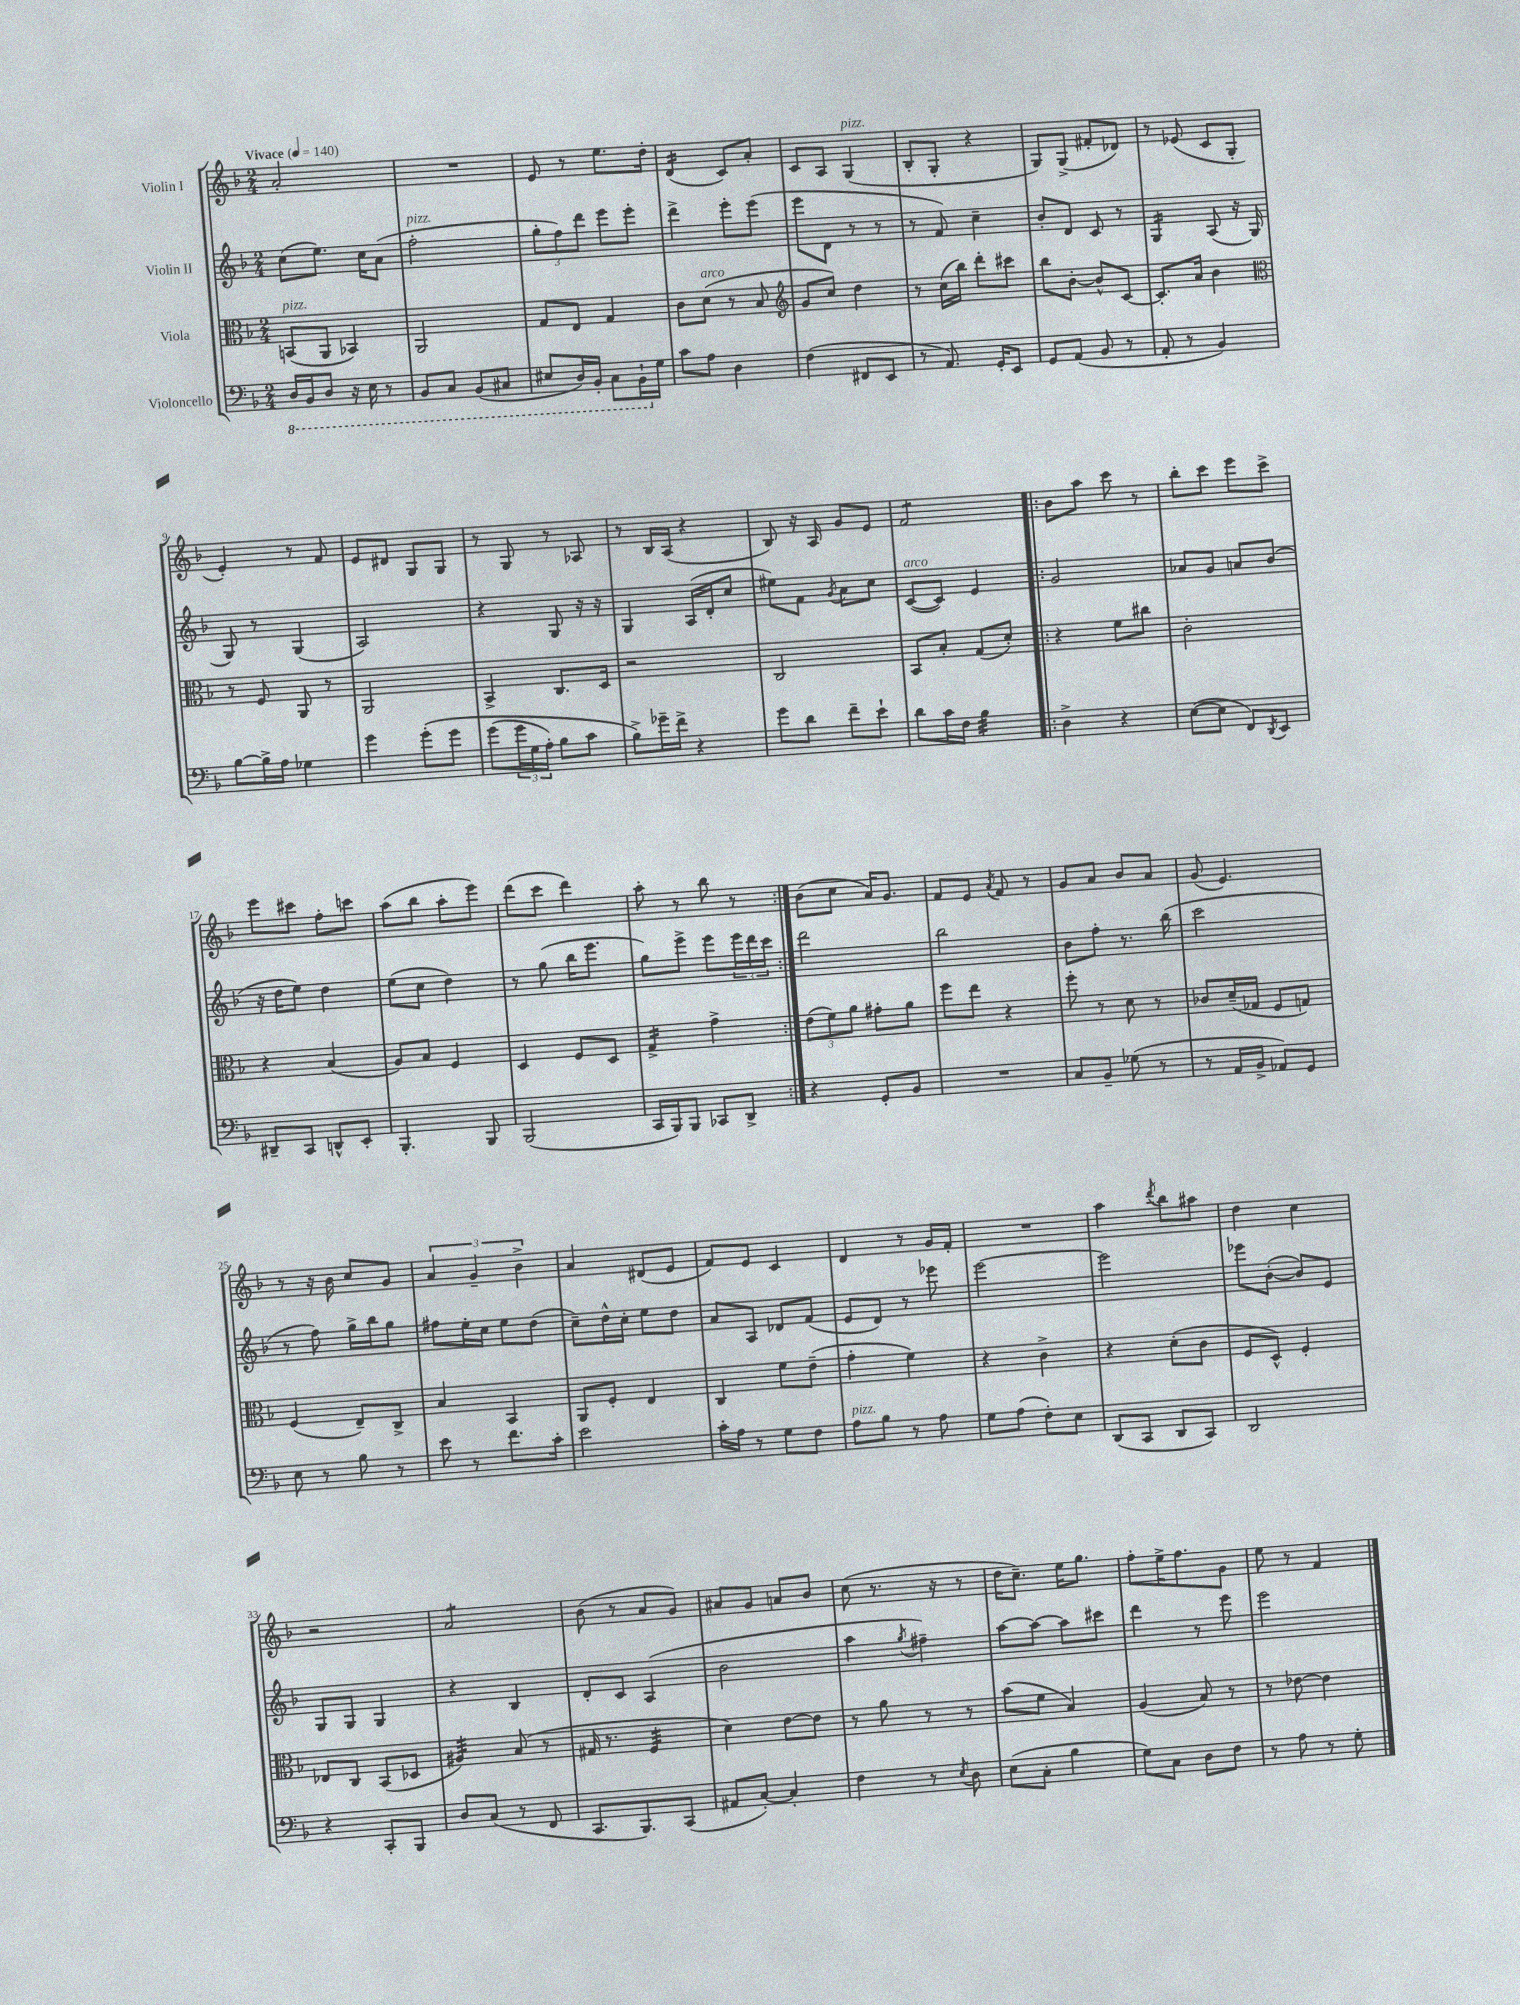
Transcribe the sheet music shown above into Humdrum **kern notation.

**kern	**kern	**kern	**kern
*staff4	*staff3	*staff2	*staff1
*clefF4	*clefC3	*clefG2	*clefG2
*k[b-]	*k[b-]	*k[b-]	*k[b-]
*M2/4	*M2/4	*M2/4	*M2/4
*MM140	*MM140	*MM140	*MM140
16DD	(8BB	(8cc	2a'
16BBB-	.	.	.
8DD	8AA	8.ee)	.
16r	4BB-)	.	.
16EE	.	16cc	.
8r	.	(8a	.
=	=	=	=
8BBB-	2AA	2ff'	2r
8CC	.	.	.
(8BBB-	.	.	.
8CC#	.	.	.
=	=	=	=
8EE#	8G	12gg'	8e
.	.	12ff)	.
16DD)	8E	.	8r
.	.	12ddd	.
16BBB-'	.	.	.
8CC	4G	8eee	8.ee
16BBB-`	.	8eee'	.
16G	.	.	16dd'
=	=	=	=
8c	8c	4ddd^	(4d
8A	(8d	.	.
4D	8r	8eee'	8c)
.	8B-	(8eee	8a'
=	=	=	=
*	*clefG2	*	*
(4F	8g	8eee	8c
.	8cc)	8d	8A
8FF#	4dd	8r	(4G
8EE	.	8r	.
=	=	=	=
8r	8r	8r	8B-'
8.AA)	(16cc	8f)	8G'
.	16bb-)	.	.
.	8ddd'	4cc~	4r
16GG'	.	.	.
8EE	8ccc#	.	.
=	=	=	=
8GG	8bb-	8b-'	8G)
(8AA	[8b-'	8d	(8G^
8BB-	8b-^^]	8c	8f#'
8r	[8c	8r	8d-)
=	=	=	=
8AA'	8.c']	4G	8r
8r	.	.	(8e-
.	16a	.	.
4BB-)	4b-	(8A	8c
.	.	16r	8G'
.	.	16G	.
=	=	=	=
*	*clefC3	*	*
[8B-	8r	8G)	4e')
16B-^]	8F	8r	.
16A	.	.	.
4G-	8AA	(4G	8r
.	8r	.	8f
=	=	=	=
4g	2AA	2A)	8e
.	.	.	8d#
&(8g'	.	.	8G
8g	.	.	8G
=	=	=	=
(8g	4BB-^	4r	8r
24g	.	.	8G
24G	.	.	.
24A')	.	.	.
8B-	8.C	8G	8r
8c	.	16r	8A-
.	16D	16r	.
=	=	=	=
8B-^&)	2r	4G	8r
16g-~	.	.	16B-
16f^	.	.	(16A
4r	.	(16A	4r
.	.	16d'	.
.	.	8cc	.
=	=	=	=
8g	2C	8ee#)	8B-)
8d	.	8f	16r
.	.	.	16A
.	.	8qg	.
8f~	.	8a	8g
8e`	.	8cc	8e
=	=	=	=
8d	8BB-	([8c	2f
16c	8B-'	8c])	.
16F	.	.	.
4B-	(8G	4e	.
.	8d')	.	.
=!|:	=!|:	=!|:	=!|:
4D^	4r	2g	8b-
.	.	.	8aa
4r	8f	.	8ccc
.	8cc#	.	8r
=	=	=	=
([8E	2c'	8a-	8bb-'
8E]	.	8g	8ccc
8FF)	.	8a	8eee
8qDD	.	.	.
8EE	.	(8b-	8ccc^
=	=	=	=
8DD#~	4r	16r	8eee
.	.	16dd	.
8CC	.	8ee)	8ccc#
8DD^^	(4B-	4dd	8ff'
8EE'	.	.	8ccc
=	=	=	=
4.BBB-'	8A)	(8ee	(8aa
.	8B-	8cc	8bb-
.	4F	4dd)	8aa'
8BBB-	.	.	8eee)
=	=	=	=
(2BBB-	4D	8r	(8ddd
.	.	(8gg	8ccc
.	8F	16bb-	4ddd)
.	.	8.eee	.
.	8D	.	.
=	=	=	=
16CC	4G^	8gg)	8aa'
16BBB-)	.	.	.
8BBB-	.	8eee^	8r
8CC-	4g^	8eee	8bb-
8DD^	.	24eee	8r
.	.	24ddd	.
.	.	24ccc	.
=:|!	=:|!	=:|!	=:|!
4r	(12e	2ddd	(8b-
.	12f)	.	.
.	.	.	8cc
.	12a	.	.
8GG'	8g#'	.	16a)
.	.	.	8.g
8BB-	8a	.	.
=	=	=	=
2r	8ff	2bb-	8f
.	8ee	.	8e
.	.	.	8qa
.	4r	.	8f
.	.	.	8r
=	=	=	=
8C	8ff'	8b-	8g
8BB-~	8r	8ff'	8a
(8G-	8d	8.r	8b-
8r	8r	.	8a
.	.	(16bb-	.
=	=	=	=
8r	8c-	2ccc	(8g
16AA	(16d~	.	4.e)
16BB-^	16G-	.	.
8AA-)	8F	.	.
8GG	8G)	.	.
=	=	=	=
8E	(4F	8r	8r
8r	.	8ff)	16r
.	.	.	16b-
8B-	8E~)	16gg^	8cc
.	.	16bb-	.
8r	8C^	8gg	8g
=	=	=	=
8e	4B-	8ff#	6a
8r	.	16ee'	.
.	.	.	6g~
.	.	16cc	.
8.f	4BB-	8ee	.
.	.	.	6b-^
.	.	(8dd	.
16c'	.	.	.
=	=	=	=
2e	8AA	8cc~)	4a
.	8F'	16dd^^	.
.	.	16cc'	.
.	4E	8ee	(8d#
.	.	8dd	8e
=	=	=	=
16c'	4C	8a	8f)
16A	.	.	.
8r	.	8A	8e
8G	8f	8d-	4c
8F	(8e~	(8f	.
=	=	=	=
8A	4g'	8e	4d
8B-	.	8d)	.
8r	4f)	8r	8r
8A	.	8eee-	16g
.	.	.	16f'
=	=	=	=
8G	4r	[2eee	2r
(8A	.	.	.
8F')	4c^	.	.
8E	.	.	.
=	=	=	=
(8DD	4r	2eee]	4aa
8CC	.	.	.
.	.	.	8qddd
8DD	(8d'	.	8bb-
8CC)	8c	.	8aa#
=	=	=	=
2DD	8F	8eee-	4dd
.	8D^^)	([8b-'	.
.	4F'	8b-])	4cc
.	.	8e	.
=	=	=	=
4r	8E-	8G	2r
.	8C	8G	.
8CC'	(8BB-	4G	.
8BBB-	8D-	.	.
=	=	=	=
8D	4A#)	4r	2a
(8C	.	.	.
8r	(8B-	4B-	.
8FF	8r	.	.
=	=	=	=
8.CC	16G#	8d'	(8b-
.	8.r	.	.
.	.	8c	8r
8.BBB-)	.	.	.
.	4F	(4A	8a
(8CC	.	.	8g)
=	=	=	=
8AA#	4d)	2b-	8a#
[8C')	.	.	8g
4C']	[8e	.	8a
.	8e]	.	8b-
=	=	=	=
4F	8r	4aa	(8cc
.	8a	.	8.r
.	.	8qgg	.
8r	8r	4ff#~)	.
.	.	.	16r
8qE	.	.	.
8D	8r	.	8r
=	=	=	=
(8E	(8b-	[8aa	16dd
.	.	.	8.cc~)
8C'	8f	8aa_	.
4B-	4B-)	8aa]	16ee
.	.	.	8.gg
.	.	8ccc#	.
=	=	=	=
8G)	(4A	4ddd	8ff'
8C	.	.	16ee^
.	.	.	8.ff
8D	8B-)	8r	.
8F	8r	8eee	8g
=	=	=	=
8r	8r	2eee	8ee
8A	[8e-	.	8r
8r	4e-]	.	4f
8G'	.	.	.
==	==	==	==
*-	*-	*-	*-
